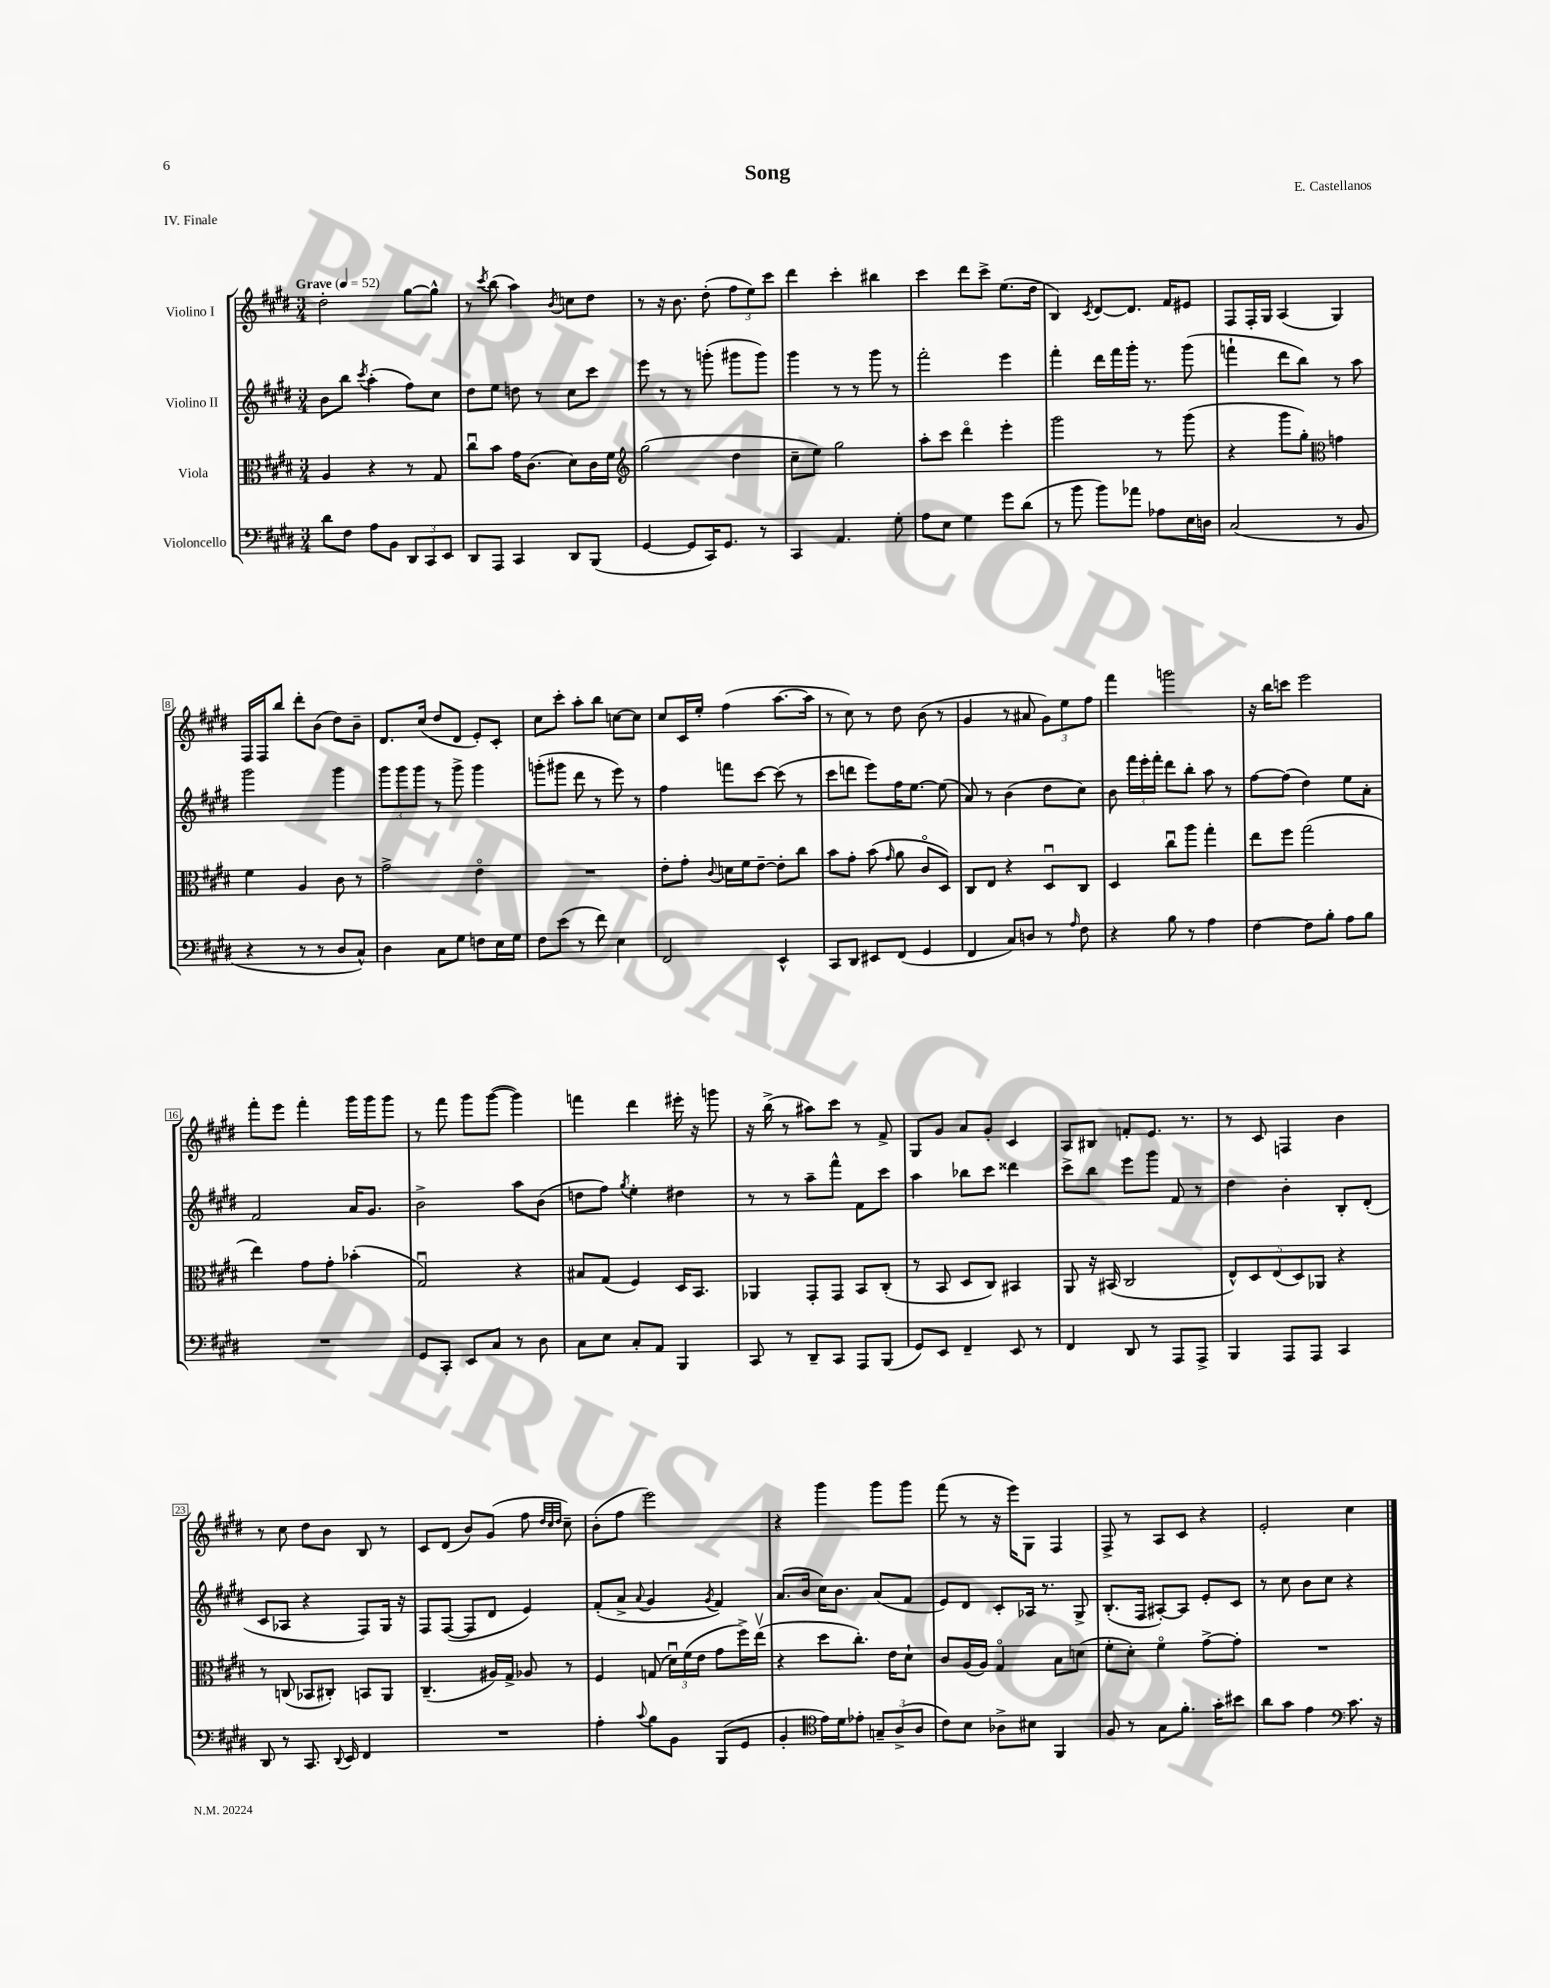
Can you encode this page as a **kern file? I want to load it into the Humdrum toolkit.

**kern	**kern	**kern	**kern
*staff4	*staff3	*staff2	*staff1
*clefF4	*clefC3	*clefG2	*clefG2
*k[f#c#g#d#]	*k[f#c#g#d#]	*k[f#c#g#d#]	*k[f#c#g#d#]
*M3/4	*M3/4	*M3/4	*M3/4
*MM52	*MM52	*MM52	*MM52
8d#\L	4A/	8b\L	2dd#'\
8F#\J	.	8bb\J	.
.	.	8qccc#/	.
8A\L	4r	(4aa'\	.
8BB\J	.	.	.
12DD#/L	8r	8ff#\L)	[8gg#\L
12CC#/	.	.	.
.	8G#/	8cc#\J	8gg#^^\]J
12EE/J	.	.	.
=	=	=	=
8DD#/L	8cc#u\L	8dd#\L	8r
.	.	.	8qccc#/
8AAA/J	8b\J	8ee\J	(8bb\
4CC#/	16g#\LK	8dd\	4aa\)
.	(8.c#\J	.	.
.	.	8r	.
.	.	.	8qb/
8DD#/L	8d#\L)	8cc#\L	8cc\L
(8BBB/J	16c#\L	8ccc#\J	8dd#\J
.	16f#\JJ	.	.
=	=	=	=
*	*clefG2	*	*
[4GG#/	(2gg#\	8eee\	8r
.	.	8r	16r
.	.	.	8.b\
8GG#/]L	.	8r	.
16CC#/K)	.	(8ggg'\	(8dd#'\
8.GG#/J	.	.	.
.	4dd#\	8ggg#\L	12ff#\L
.	.	.	12ee\)
8r	.	8ggg#\J)	.
.	.	.	12ccc#\J
=	=	=	=
4CC#/	8cc#~\L	4ggg#\	4ddd#\
.	8ee\J)	.	.
4.AA/	2gg#\	8r	4ccc#'\
.	.	8r	.
.	.	8ggg#\	4bb#\
8G#'\	.	8r	.
=	=	=	=
8A\L	8aa'\L	2fff#'\	4ccc#\
8E\J	8ccc#\J	.	.
4G#\	4ddd#o\	.	8ddd#\L
.	.	.	8ccc#^\J
8g#\L	4eee'\	4eee\	(8.ee\L
(8d#\J	.	.	.
.	.	.	16dd#\Jk
=	=	=	=
8r	2ggg#\	4fff#'\	4B/)
8b\	.	.	.
.	.	.	8qc#/
8b\L)	.	16ddd#\LL	[8d#/L
.	.	16fff#\	.
8a-\J	.	16ggg#'\JJ	8.d#/]J
.	.	8.r	.
8A-\L	8r	.	.
.	.	.	16f#/LK
16E\L	(8ggg#\	(8ggg#\	8e#/J
16D\JJ	.	.	.
=	=	=	=
(2C#/	4r	4fff`\	8F#/L
.	.	.	16F#'/L
.	.	.	16G#/JJ
.	8ggg#\L	8ddd#\L	(4A/
.	8gg#'\J)	8bb\J)	.
*	*clefC3	*	*
8r	4g\	8r	4G#/)
8BB/	.	8aa\	.
=	=	=	=
4r	4f#\	2ggg#\	16F#/LL
.	.	.	16F#/J
.	.	.	8bb/J
8r	4A/	.	8ddd#'\L
8r	.	.	(8b\J
8D#/L	8c#\	4ggg#\	8dd#\L)
8C#^^/J)	8r	.	8b~\J
=	=	=	=
4D#\	2g#^\	12ggg#\L	8.d#/L
.	.	12ggg#\	.
.	.	12ggg#\J	.
.	.	.	(16cc#/Jk
8C#\L	.	8r	8dd#/L
8G#\J	.	8ggg#^\	8d#/J
8F\L	4eo\	4ggg#\	8e'/L)
16E\L	.	.	8c#'/J
16G#\JJ	.	.	.
=	=	=	=
8F#\L	2.r	(8ggg'\L	8cc#\L
(8e\J	.	8ggg#\J	8ccc#'\J
8r	.	8ddd#\	8aa'\L
8f#\)	.	8r	8bb\J
4E\	.	8eee\)	[8cc\L
.	.	8r	8cc\]J
=	=	=	=
2FF#/	8e'\L	4ff#\	8cc#/L
.	8g#'\J	.	16c#/L
.	.	.	16ee'/JJ
.	8qqc#/	.	.
.	16d\LL	8fff\L	(4ff#\
.	16f#\J	.	.
.	[8e~\J	[8ccc#\J	.
4EE^^/	8e'\]L	(8ccc#\]	[8.aa\L
.	8cc#\J	8r	.
.	.	.	16aa\]Jk
=	=	=	=
8CC#/L	8b\L	8ccc#\L	8r
8DD#/J	8g#'\J	8ddd\J	8cc#\)
8EE#/L	(8b\	8eee\L)	8r
.	16qqg#/	.	.
(8FF#/J	8a\	16ff#\K	8dd#\
.	.	[8.ee\J	.
4GG#/	8c#o/L	.	(8b\
.	8D#/J)	(8ee\]	8r
=	=	=	=
4FF#/	8C#/L	8a/)	4g#/
.	8E/J	8r	.
8C#/L)	4r	(4b\	8r
8D/J	.	.	8a#/
8r	8D#u/L	8dd#\L	12g#\L)
.	.	.	12ee\
16qqA/	.	.	.
8F#\	8C#/J	8cc#\J)	.
.	.	.	12ff#\J
=	=	=	=
4r	4D#/	8b\	4fff#\
.	.	24fff#\LL	.
.	.	24eee'\	.
.	.	24fff#'\JJ	.
8B\	8cc#u\L	8ddd#\L	2ggg\
8r	8aa\J	8bb'\J	.
4A\	4gg#'\	8aa\	.
.	.	8r	.
=	=	=	=
[4F#\	8ee\L	[8ff#\L	16r
.	.	.	16bb\LK
.	8ff#\J	(8ff#\]J	8ccc\J
8F#\]L	(2gg#\	4dd#\)	2eee\
8B'\J	.	.	.
8A\L	.	8ee\L	.
8B\J	.	8a'\J	.
=	=	=	=
2.r	4ee\)	2f#/	8fff#'\L
.	.	.	8eee\J
.	8g#\L	.	4fff#'\
.	8g#'\J	.	.
.	(4b-'\	16a/LK	16ggg#\LL
.	.	8.g#/J	16ggg#\J
.	.	.	8ggg#\J
=	=	=	=
8GG#/L	2G#u/)	2b^\	8r
8CC#'/J	.	.	8fff#\
8EE/L	.	.	8ggg#\L
8C#/J	.	.	([8ggg#\J
8r	4r	8aa\L	4ggg#\])
8D#\	.	(8b\J	.
=	=	=	=
8C#\L	8B#/L	8dd\L	4fff\
8E\J	(8G#/J	8ff#\J)	.
.	.	8qgg#/	.
8C#'/L	4F#/)	4ee'\	4ddd#\
8AA/J	.	.	.
4BBB/	16D#/LK	4dd#\	16eee#'\
.	8.BB/J	.	16r
.	.	.	8ggg\
=	=	=	=
8CC#/	4AA-/	8r	16r
.	.	.	(16bb^\
8r	.	8r	8r
8DD#~/L	8GG#'/L	8aa~\L	8aa#\L)
8CC#/J	8GG#/J	8fff#^^\J	8ccc#\J
8AAA/L	8BB/L	8f#\L	8r
(8BBB/J	(8C#'/J	8ccc#\J	8f#^/
=	=	=	=
8GG#/L)	8r	4aa\	8G#/L
8EE/J	8BB/	.	8g#/J
4FF#~/	8D#/L	8bb-\L	8a/L
.	8C#/J)	8ccc#\J	8g#'/J
8EE/	4BB#/	4ddd##\	4c#/
8r	.	.	.
=	=	=	=
4FF#/	8AA/	8ccc#^\L	8A/L
.	16r	8bb\J	8B#/J
.	(16BB#/	.	.
8DD#/	2C#/	8eee\L	8f'/L
8r	.	8ggg#\J	8.e/J
8AAA/L	.	8f#/	.
.	.	.	8.r
8AAA^/J	.	8r	.
=	=	=	=
4BBB/	10E^^/L)	4dd#\	8r
.	10D#/	.	.
.	.	.	8c#/
.	(10E/	.	.
8AAA/L	.	4b'\	4F/
.	10D#/)	.	.
8AAA/J	.	.	.
.	10AA-/J	.	.
4CC#/	4r	8B'/L	4b\
.	.	(8d#'/J	.
=	=	=	=
8DD#/	8r	8c#/L	8r
8r	(8C/	8A-/J	8cc#\
8.CC#/	8BB-/L	4r	8dd#\L
.	8C#'/J)	.	8b\J
8qqDD#/	.	.	.
16EE/	.	.	.
4FF#/	8BB/L	8F#/L)	8B/
.	8AA/J	16G#/Jk	8r
.	.	16r	.
=	=	=	=
2.r	(4.C#~/	8F#/L	8c#/L
.	.	([8F#/J	(8d#/J
.	.	8F#/]L	8b/L)
.	16A#/LL)	8d#/J	(8g#/J
.	16G#^/JJ	.	.
.	8A-/	4e/)	8ff#\
.	.	.	32qqdd#/LLL
.	.	.	32qqcc#/
.	.	.	32qqdd#/JJJ
.	8r	.	8cc#~\)
=	=	=	=
4A'\	4F#/	(8f#'/L	(8b'\L
.	.	8a^/J	8ff#\J
8qqc#/	.	8qqa/	.
8B\L	(8G/	4g#/	2eee\)
8BB\J	24d#u\LL)	.	.
.	(24f#\	.	.
.	24e\JJ	.	.
.	.	8qg#/	.
(8BBB/L	8g#\L	4f#/)	.
8GG#/J	16ff#^\L)	.	.
.	(16eev\JJ	.	.
=	=	=	=
4BB'/	4r	(8.a/L	4r
.	.	16b/Jk	.
*clefC4	*	*	*
16e\LL)	8dd#\L	16cc#\LK)	4ggg#\
16d#\J	.	8.b\J	.
8e-'\J	8.cc#'\J)	.	.
12G~/L	.	(8a/L	8ggg#\L
.	16e\LK	.	.
(12A^/	.	.	.
.	8d#`\J	8f#/J	8ggg#\J
12A/J	.	.	.
=	=	=	=
8c#\L)	8c#/L	8e/L)	(8fff#\
8B\J	(16A/L	8d#/J	8r
.	16A/JJ)	.	.
8A-^\L	4G#o/	8c#'/L	16r
.	.	.	16eee\LK)
8B#\J	.	16A-/Jk	8G#\J
.	.	8.r	.
4FF#/	8B\L	.	4F#/
.	(8d\J	8G#^/	.
=	=	=	=
8F#/	8f#'\L	(8.B'/L	8F#^/
8r	8d#'\J)	.	8r
.	.	16F#/Jk	.
8G#\L	4f#o\	[8A#'/L)	8A/L
8.f#'\J	.	8A#/]J	8c#/J
.	[8g#^\L	8e'/L	4r
16g#'\LK	.	.	.
8b#\J	8g#'\]J	8c#/J	.
=	=	=	=
8a\L	2.r	8r	2e'/
8g#\J	.	8cc#\	.
4e\	.	8b\L	.
.	.	8cc#\J	.
*clefF4	*	*	*
8.c#\	.	4r	4cc#\
16r	.	.	.
==	==	==	==
*-	*-	*-	*-
